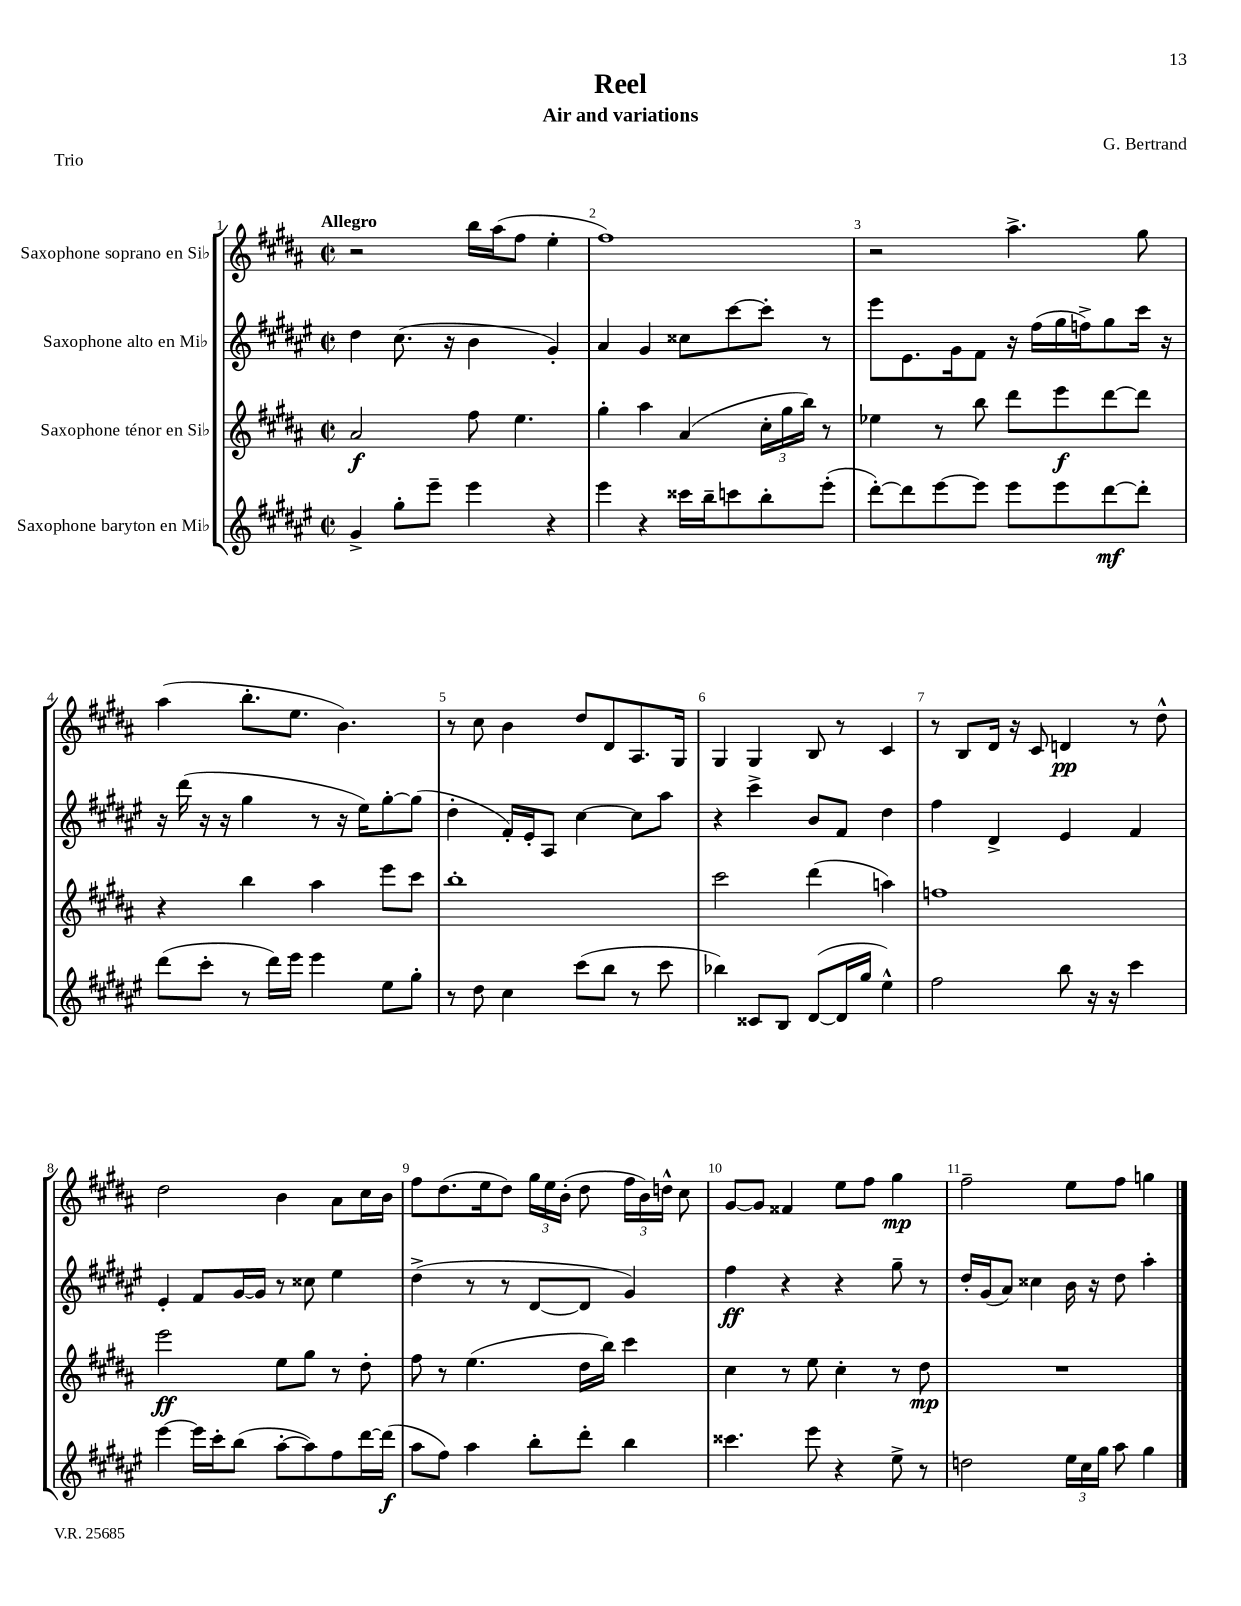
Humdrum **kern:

**kern	**kern	**kern	**kern
*staff4	*staff3	*staff2	*staff1
*clefG2	*clefG2	*clefG2	*clefG2
*k[f#c#g#d#a#e#]	*k[f#c#g#d#a#]	*k[f#c#g#d#a#e#]	*k[f#c#g#d#a#]
*M2/2	*M2/2	*M2/2	*M2/2
*met(c|)	*met(c|)	*met(c|)	*met(c|)
4g#^/	2a#/	4dd#\	2r
8gg#'\L	.	(8.cc#\	.
8eee#~\J	.	.	.
.	.	16r	.
4eee#\	8ff#\	4b\	16bb\LL
.	.	.	(16aa#\J
.	4.ee\	.	8ff#\J
4r	.	4g#'/)	4ee'\
=	=	=	=
4eee#\	4gg#'\	4a#/	1ff#)
4r	4aa#\	4g#/	.
16ccc##\LL	(4a#/	8cc##\L	.
16bb~\J	.	.	.
8ccc\	.	[8ccc#\	.
8bb'\	24cc#'\LL	8ccc#'\]J	.
.	24gg#\	.	.
.	24bb\JJ)	.	.
(8eee#'\J	8r	8r	.
=	=	=	=
[8ddd#'\L)	4ee-\	8eee#\L	2r
8ddd#\]	.	8.e#\	.
[8eee#\	8r	.	.
.	.	16g#\k	.
8eee#\]J	8bb\	8f#\J	.
8eee#\L	8ddd#\L	16r	4.aa#^\
.	.	(16ff#\LL	.
8eee#\	8eee\	16gg#\	.
.	.	16ff^\J)	.
[8ddd#\	[8ddd#\	8gg#\	.
8ddd#'\]J	8ddd#\]J	16ccc#\Jk	8gg#\
.	.	16r	.
=	=	=	=
(8ddd#\L	4r	16r	(4aa#\
.	.	(16ddd#\	.
8ccc#'\J	.	16r	.
.	.	16r	.
8r	4bb\	4gg#\	8.bb'\L
16ddd#\LL)	.	.	.
16eee#\JJ	.	.	8.ee\J
4eee#\	4aa#\	8r	.
.	.	16r	4.b\)
.	.	16ee#\LK)	.
8ee#\L	8eee\L	[8gg#'\	.
8gg#'\J	8ccc#\J	(8gg#\]J	.
=	=	=	=
8r	1bb'	4dd#'\	8r
8dd#\	.	.	8cc#\
4cc#\	.	16f#'/LL)	4b\
.	.	16e#'/J	.
.	.	8A#/J	.
(8ccc#\L	.	[4cc#\	8dd#/L
8bb\J	.	.	8d#/
8r	.	8cc#\]L	8.A#/
8ccc#\	.	8aa#\J	.
.	.	.	16G#/Jk
=	=	=	=
4bb-\)	2ccc#\	4r	4G#/
8c##/L	.	4ccc#^\	4G#/
8B/J	.	.	.
([8d#/L	(4ddd#\	8b/L	8B/
16d#/]L	.	8f#/J	8r
16gg#/JJ	.	.	.
4ee#^^\)	4aa\)	4dd#\	4c#/
=	=	=	=
2ff#\	1ff	4ff#\	8r
.	.	.	8B/L
.	.	4d#^/	16d#/Jk
.	.	.	16r
.	.	.	8c#/
8bb\	.	4e#/	4d/
16r	.	.	.
16r	.	.	.
4ccc#\	.	4f#/	8r
.	.	.	8dd#^^\
=	=	=	=
[4eee#\	2eee\	4e#'/	2dd#\
16eee#\]LL	.	8f#/L	.
16ccc#'\J	.	.	.
(8bb\J	.	[16g#/L	.
.	.	16g#/]JJ	.
[8aa#'\L	8ee\L	8r	4b\
8aa#\])	8gg#\J	8cc##\	.
8ff#\	8r	4ee#\	8a#\L
[16ddd#\L	8dd#'\	.	16cc#\L
(16ddd#\]JJ	.	.	16b\JJ
=	=	=	=
8aa#\L	8ff#\	(4dd#^\	8ff#\L
8ff#\J)	8r	.	(8.dd#\
4aa#\	(4.ee\	8r	.
.	.	.	16ee\k
.	.	8r	8dd#\J)
8bb'\L	.	[8d#/L	24gg#\LL
.	.	.	24ee\
.	.	.	(24b'\JJ
8ddd#'\J	16dd#\LL	8d#/]J	8dd#\
.	16bb\JJ)	.	.
4bb\	4ccc#\	4g#/)	24ff#\LL
.	.	.	24b\)
.	.	.	24dd^^\JJ
.	.	.	8cc#\
=	=	=	=
4.ccc##\	4cc#\	4ff#\	[8g#/L
.	.	.	8g#/]J
.	8r	4r	4f##/
8eee#\	8ee\	.	.
4r	4cc#'\	4r	8ee\L
.	.	.	8ff#\J
8ee#^\	8r	8gg#~\	4gg#\
8r	8dd#\	8r	.
=	=	=	=
2dd\	1r	16dd#'/LL	2ff#~\
.	.	(16g#/J	.
.	.	8a#/J)	.
.	.	4cc##\	.
24ee#\LL	.	16b\	8ee\L
24cc#\	.	.	.
.	.	16r	.
24gg#\JJ	.	.	.
8aa#\	.	8dd#\	8ff#\J
4gg#\	.	4aa#'\	4gg\
==	==	==	==
*-	*-	*-	*-
